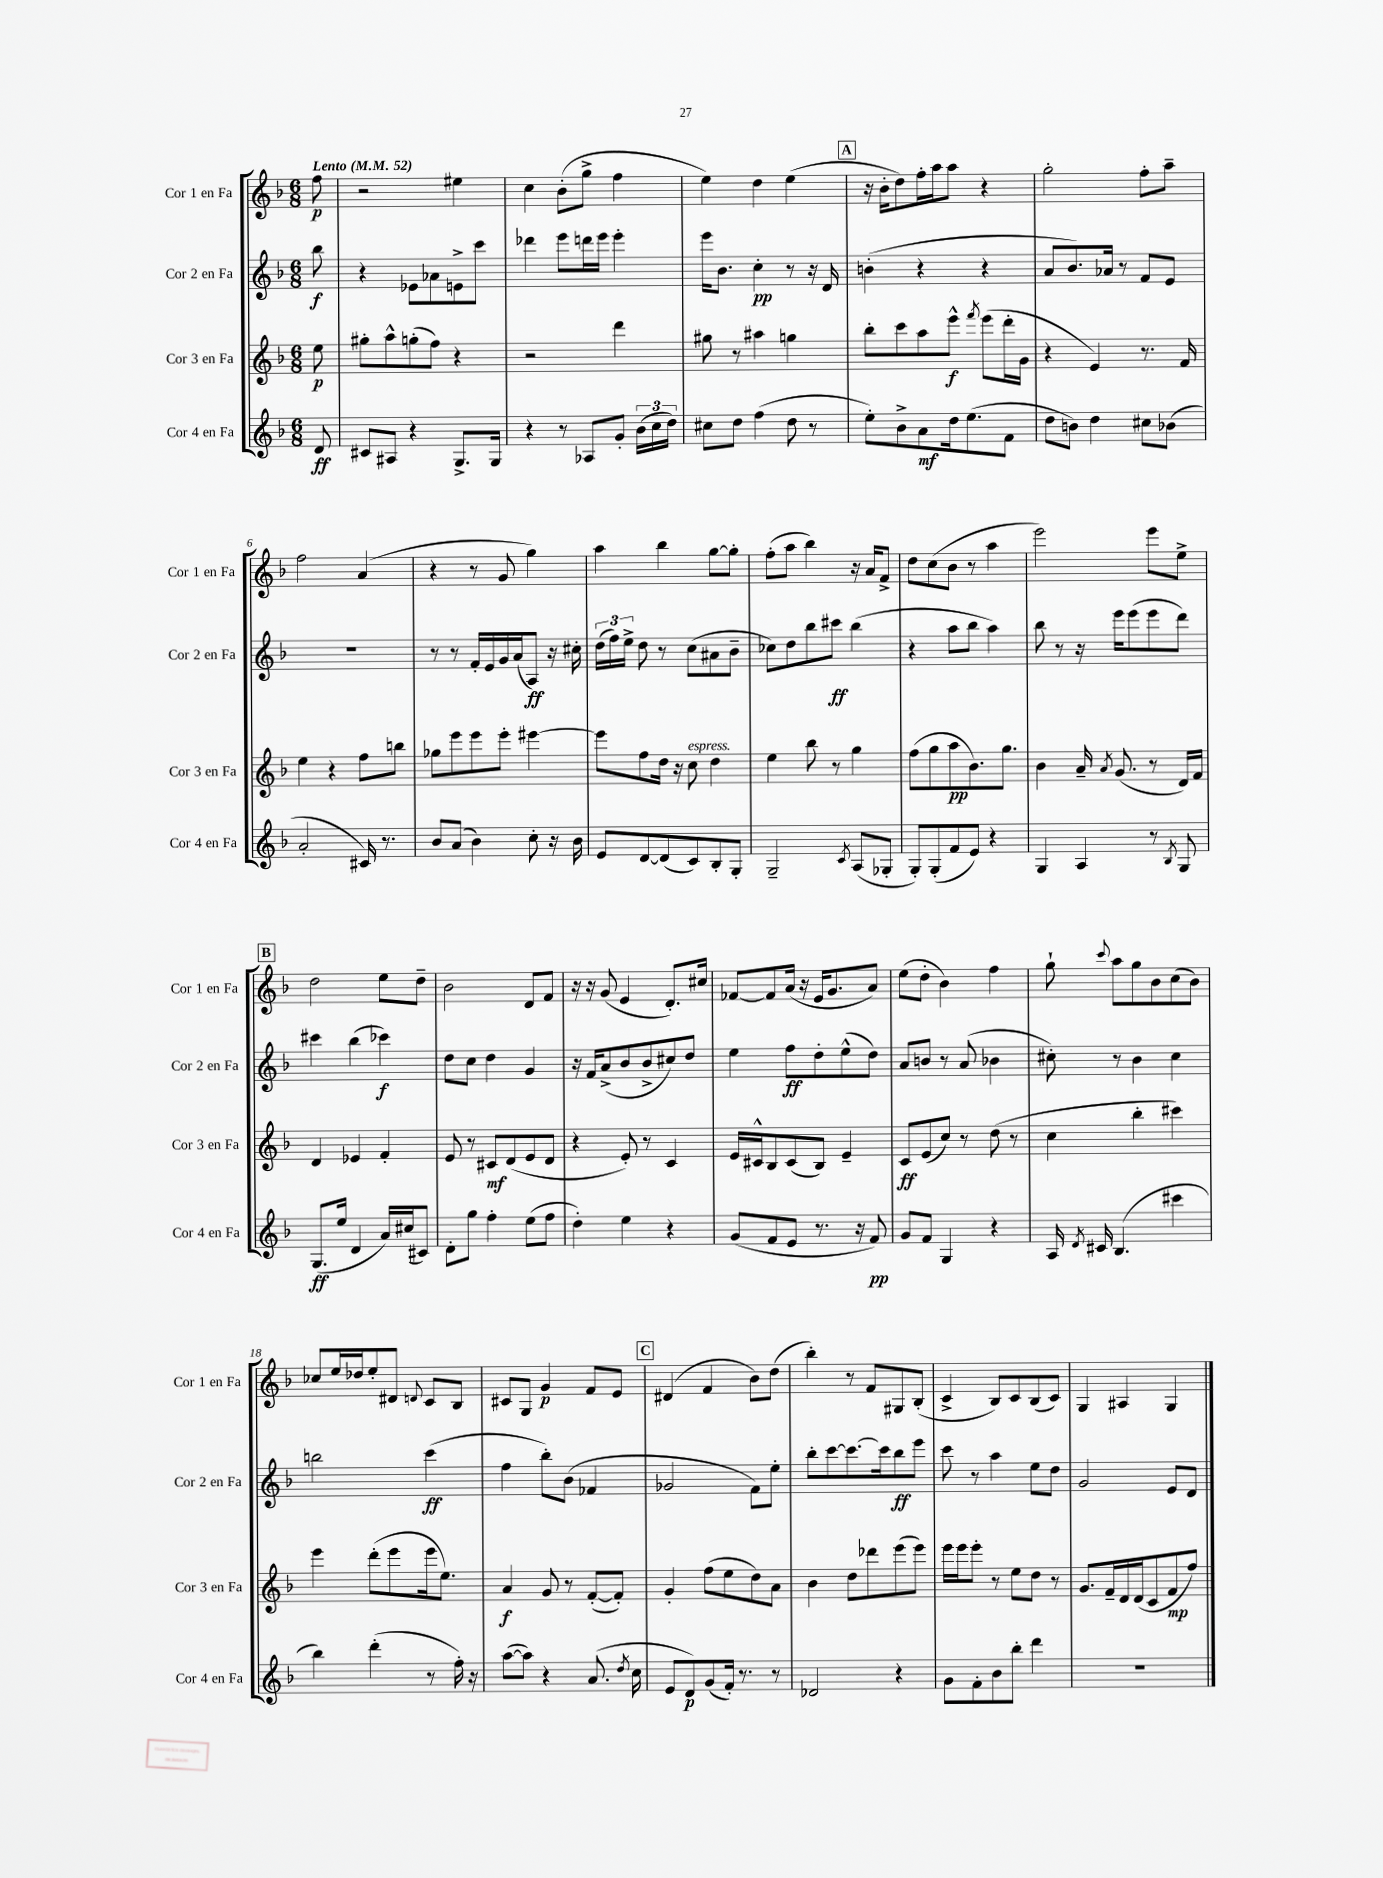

**kern	**dynam	**kern	**dynam	**kern	**dynam	**kern	**dynam
*part4	*part4	*part3	*part3	*part2	*part2	*part1	*part1
*staff4	*staff4	*staff3	*staff3	*staff2	*staff2	*staff1	*staff1
*I"Cor 4 en Fa	*	*I"Cor 3 en Fa	*	*I"Cor 2 en Fa	*	*I"Cor 1 en Fa	*
*I'Cor 4 en Fa	*	*I'Cor 3 en Fa	*	*I'Cor 2 en Fa	*	*I'Cor 1 en Fa	*
*clefG2	*	*clefG2	*	*clefG2	*	*clefG2	*
*k[b-]	*	*k[b-]	*	*k[b-]	*	*k[b-]	*
*M6/8	*	*M6/8	*	*M6/8	*	*M6/8	*
*MM52	*	*MM52	*	*MM52	*	*MM52	*
=	=	=	=	=	=	=	=
!	!	!	!	!	!	!LO:TX:a:B:t=Lento	!
8d/	ff	8ee\	p	8bb-\	f	8ff\	p
=1	=1	=1	=1	=1	=1	=1	=1
8c#X/L	.	8gg#X'\L	.	4r	.	2r	.
8A#X/J	.	8aa^^\	.	.	.	.	.
4r	.	(8ggn'\	.	8e-X\L	.	.	.
.	.	8ff\J)	.	8a-X\	.	.	.
8.G^/L	.	4r	.	8en^\	.	4ee#X\	.
.	.	.	.	8ccc\J	.	.	.
16G/Jk	.	.	.	.	.	.	.
=2	=2	=2	=2	=2	=2	=2	=2
4r	.	2r	.	4ddd-X\	.	4cc\	.
8r	.	.	.	8eee\L	.	(8b-'\L	.
8A-X/L	.	.	.	16dddn\L	.	8gg^\J	.
.	.	.	.	16eee\JJ	.	.	.
8g'/J	.	4ddd\	.	4eee'\	.	4ff\	.
(24b-\LL	.	.	.	.	.	.	.
24cc\	.	.	.	.	.	.	.
24dd\JJ)	.	.	.	.	.	.	.
=3	=3	=3	=3	=3	=3	=3	=3
8cc#X\L	.	8gg#X\	.	16eee\KL	.	4ee\)	.
.	.	.	.	8.b-\J	.	.	.
8dd\J	.	8r	.	.	.	.	.
(4ff\	.	4aa#X\	.	4cc'\	pp	4dd\	.
8dd\	.	4ggn\	.	8r	.	(4ee\	.
8r	.	.	.	16r	.	.	.
.	.	.	.	16d/	.	.	.
!!LO:REH:place=s1:t=A
=4	=4	=4	=4	=4	=4	=4	=4
8ee'\L)	.	8bb-'\L	.	(4bn'\	.	16r	.
.	.	.	.	.	.	16b-'\KL	.
8b-^\	.	8ccc\	.	.	.	8dd\)	.
8a\	mf	8aa\	.	4r	.	16ff'\L	.
.	.	.	.	.	.	16aa\J	.
16dd\k	.	8eee^^\J	f	.	.	8aa\J	.
(8.ee\	.	.	.	.	.	.	.
.	.	8qfff/	.	.	.	.	.
.	.	(8eee\L	.	4r	.	4r	.
8f\J	.	16ddd'\L	.	.	.	.	.
.	.	16g\JJ	.	.	.	.	.
=5	=5	=5	=5	=5	=5	=5	=5
8dd\L	.	4r	.	8a/L	.	2gg'\	.
8bn\J)	.	.	.	8.b-/)	.	.	.
4dd\	.	4e/)	.	.	.	.	.
.	.	.	.	16a-X/Jk	.	.	.
.	.	.	.	8r	.	.	.
8cc#X\L	.	8.r	.	8f/L	.	8ff'\L	.
(8b-X\J	.	.	.	8e/J	.	8aa~\J	.
.	.	16f/	.	.	.	.	.
!!LO:LB:g=z
=6	=6	=6	=6	=6	=6	=6	=6
2a'/	.	4ee\	.	2.r	.	2ff\	.
.	.	4r	.	.	.	.	.
16c#X/)	.	8ff\L	.	.	.	(4a/	.
8.r	.	.	.	.	.	.	.
.	.	8bbn\J	.	.	.	.	.
=7	=7	=7	=7	=7	=7	=7	=7
8b-/L	.	8gg-X\L	.	8r	.	4r	.
(8a/J	.	8eee\	.	8r	.	.	.
4b-\)	.	8eee\	.	16f'/LL	.	8r	.
.	.	.	.	16e/	.	.	.
.	.	8eee'\J	.	16g/	.	8g/	.
.	.	.	.	(16a/J	.	.	.
8cc'\	.	[4eee#X\	.	8A/J)	ff	4gg\)	.
16r	.	.	.	16r	.	.	.
16b-\	.	.	.	16cc#X'\	.	.	.
=8	=8	=8	=8	=8	=8	=8	=8
8e/L	.	8eee#\L]	.	(24dd\LL	.	4aa\	.
.	.	.	.	24ff\)	.	.	.
.	.	.	.	24ee^\JJ	.	.	.
[8d/	.	8ff\	.	8dd\	.	.	.
(8d/]	.	16dd\Jk	.	8r	.	4bb-\	.
.	.	16r	.	.	.	.	.
!	!	!LO:TX:a:i:t=espress.	!	!	!	!	!
8c/)	.	8cc\	.	(8cc\L	.	.	.
8B-'/	.	4dd\	.	8a#X\	.	[8gg\L	.
8G'/J	.	.	.	8b-~\J	.	8gg'\J]	.
=9	=9	=9	=9	=9	=9	=9	=9
2G~/	.	4ee\	.	8cc-X\L)	.	(8ff'\L	.
.	.	.	.	8dd\	.	8aa\J	.
.	.	8bb-\	.	8bb-\	.	4bb-\)	.
.	.	8r	.	8ccc#X\J	ff	.	.
8qc/	.	.	.	.	.	.	.
(8A/L	.	4gg\	.	(4bb-\	.	16r	.
.	.	.	.	.	.	16a/KL	.
8G-X'/J	.	.	.	.	.	8f^/J	.
=10	=10	=10	=10	=10	=10	=10	=10
8G'/L)	.	(8ff\L	.	4r	.	8dd\L	.
(8G'/	.	8gg\	.	.	.	(8cc\	.
8f/	.	8aa\	pp	8aa\L	.	8b-\J	.
8e/J)	.	8.b-\)	.	8bb-\J	.	8r	.
4r	.	.	.	4aa\)	.	4aa\	.
.	.	8.gg\J	.	.	.	.	.
=11	=11	=11	=11	=11	=11	=11	=11
4G/	.	4b-\	.	8bb-\	.	2eee\)	.
.	.	.	.	8r	.	.	.
4A/	.	16a~/	.	16r	.	.	.
.	.	8qa/	.	.	.	.	.
.	.	(8.g/	.	16eee\KL	.	.	.
.	.	.	.	(8eee\	.	.	.
8r	.	8r	.	8eee\	.	8eee\L	.
8qB-/	.	.	.	.	.	.	.
8G/	.	16d/LL)	.	8ddd\J)	.	8ee^\J	.
.	.	16f/JJ	.	.	.	.	.
!!LO:LB:g=z
!!LO:REH:place=s1:t=B
=12	=12	=12	=12	=12	=12	=12	=12
(8.G/L	ff	4d/	.	4ccc#X\	.	2dd\	.
16ee/Jk	.	.	.	.	.	.	.
4d/	.	4e-X/	.	(4bb-\	.	.	.
16a/LL)	.	4f'/	.	4ccc-X\)	f	8ee\L	.
(16cc#X/J	.	.	.	.	.	.	.
8c#X/J)	.	.	.	.	.	8dd~\J	.
=13	=13	=13	=13	=13	=13	=13	=13
8d'\L	.	8e/	.	8dd\L	.	2b-\	.
8gg\J	.	8r	.	8cc\J	.	.	.
4ff'\	.	8c#X/L	mf	4dd\	.	.	.
.	.	(8d/	.	.	.	.	.
(8ee\L	.	8e/	.	4g/	.	8d/L	.
8ff\J	.	8d/J	.	.	.	8f/J	.
=14	=14	=14	=14	=14	=14	=14	=14
4dd'\)	.	4r	.	16r	.	16r	.
.	.	.	.	16f/KL	.	16r	.
.	.	.	.	(8a^/	.	(8g/	.
4ee\	.	8e'/)	.	8b-/	.	4e/	.
.	.	8r	.	8b-^/	.	.	.
4r	.	4c/	.	8cc#X/)	.	8.d'/L)	.
.	.	.	.	8dd/J	.	.	.
.	.	.	.	.	.	16cc#X/Jk	.
=15	=15	=15	=15	=15	=15	=15	=15
(8g/L	.	16e/LL	.	4ee\	.	[8f-X/L	.
.	.	16c#X^^/J	.	.	.	.	.
8f/	.	8B-/	.	.	.	8f-/]	.
8e/J	.	(8c#/	.	8ff\L	ff	(16a/Jk	.
.	.	.	.	.	.	16r	.
8.r	.	8B-/J)	.	8dd'\	.	16e/KL	.
.	.	.	.	.	.	8.g/	.
.	.	4e~/	.	(8ee^^\	.	.	.
16r	.	.	.	.	.	.	.
8f/)	pp	.	.	8dd\J)	.	8a/J)	.
=16	=16	=16	=16	=16	=16	=16	=16
8g/L	.	8c/L	ff	8a/L	.	(8ee\L	.
8f/J	.	(8e/	.	8bn/J	.	8dd'\J	.
4G/	.	8cc/J)	.	8r	.	4b-\)	.
.	.	8r	.	(8a/	.	.	.
4r	.	(8dd\	.	4b-X\	.	4ff\	.
.	.	8r	.	.	.	.	.
=17	=17	=17	=17	=17	=17	=17	=17
16A/	.	4cc\	.	8cc#X'\)	.	8gg`\	.
8qd/	.	.	.	.	.	.	.
16c#X/	.	.	.	.	.	.	.
.	.	.	.	.	.	8qqccc/	.
(4.B-/	.	.	.	8r	.	8aa\L	.
.	.	4bb-'\	.	4b-\	.	8gg\	.
.	.	.	.	.	.	8b-\	.
4ccc#X\	.	4ccc#X\)	.	4cc#\	.	(8cc\	.
.	.	.	.	.	.	8b-\J)	.
!!LO:LB:g=z
=18	=18	=18	=18	=18	=18	=18	=18
4bb-\)	.	4eee\	.	2bbn\	.	8cc-X/L	.
.	.	.	.	.	.	16ee/L	.
.	.	.	.	.	.	16dd-X/J	.
(4ddd'\	.	(8ddd'\L	.	.	.	8ee'/	.
.	.	8eee\	.	.	.	8d#X/J	.
.	.	.	.	.	.	8qqdn/	.
8r	.	16eee\k	.	(4ccc\	ff	8c/L	.
.	.	8.ee\J)	.	.	.	.	.
16ff'\)	.	.	.	.	.	8B-/J	.
16r	.	.	.	.	.	.	.
=19	=19	=19	=19	=19	=19	=19	=19
([8aa\L	.	4a/	f	4ff\	.	8c#X/L	.
8aa\J])	.	.	.	.	.	8G/J	.
4r	.	8g/	.	8bb-'\L)	.	4g/	p
.	.	8r	.	(8b-\J	.	.	.
(8.a/	.	([8f'/L	.	4f-X/	.	8f/L	.
.	.	8f'/J])	.	.	.	8e/J	.
8qdd/	.	.	.	.	.	.	.
16cc\	.	.	.	.	.	.	.
!!LO:REH:place=s1:t=C
=20	=20	=20	=20	=20	=20	=20	=20
8e/L	.	4g'/	.	2g-X/	.	(4d#X/	.
8d/)	p	.	.	.	.	.	.
(8g/	.	(8ff\L	.	.	.	4f/	.
16f'/Jk)	.	8ee\	.	.	.	.	.
8.r	.	.	.	.	.	.	.
.	.	8dd\)	.	8f\L)	.	8b-\L)	.
8r	.	8a\J	.	8ee'\J	.	(8dd\J	.
=21	=21	=21	=21	=21	=21	=21	=21
2d-X/	.	4b-\	.	8bb-'\L	.	4bb-'\)	.
.	.	.	.	[8ccc\	.	.	.
.	.	8dd\L	.	8.ccc\_	.	8r	.
.	.	8ddd-X\	.	.	.	8f/L	.
.	.	.	.	16ccc\k]	.	.	.
4r	.	(8eee\	.	8bb-\	ff	8G#X/	.
.	.	8eee\J)	.	8eee\J	.	(8B-'/J	.
=22	=22	=22	=22	=22	=22	=22	=22
8g\L	.	16eee\LL	.	8ccc\	.	4c^/	.
.	.	16eee\J	.	.	.	.	.
8f'\	.	8eee'\J	.	8r	.	.	.
8b-\	.	8r	.	4aa\	.	8B-/L)	.
8bb-'\J	.	8ee\L	.	.	.	8c/	.
4ddd\	.	8dd\J	.	8ee\L	.	(8B-/	.
.	.	8r	.	8dd\J	.	8c/J)	.
=23	=23	=23	=23	=23	=23	=23	=23
2.r	.	8.g/L	.	2g/	.	4G/	.
.	.	16f~/L	.	.	.	.	.
.	.	16d/	.	.	.	4A#X/	.
.	.	(16d/J	.	.	.	.	.
.	.	8c/	.	.	.	.	.
.	.	8f/	mp	8e/L	.	4G/	.
.	.	8ff/J)	.	8d/J	.	.	.
==	==	==	==	==	==	==	==
*-	*-	*-	*-	*-	*-	*-	*-
